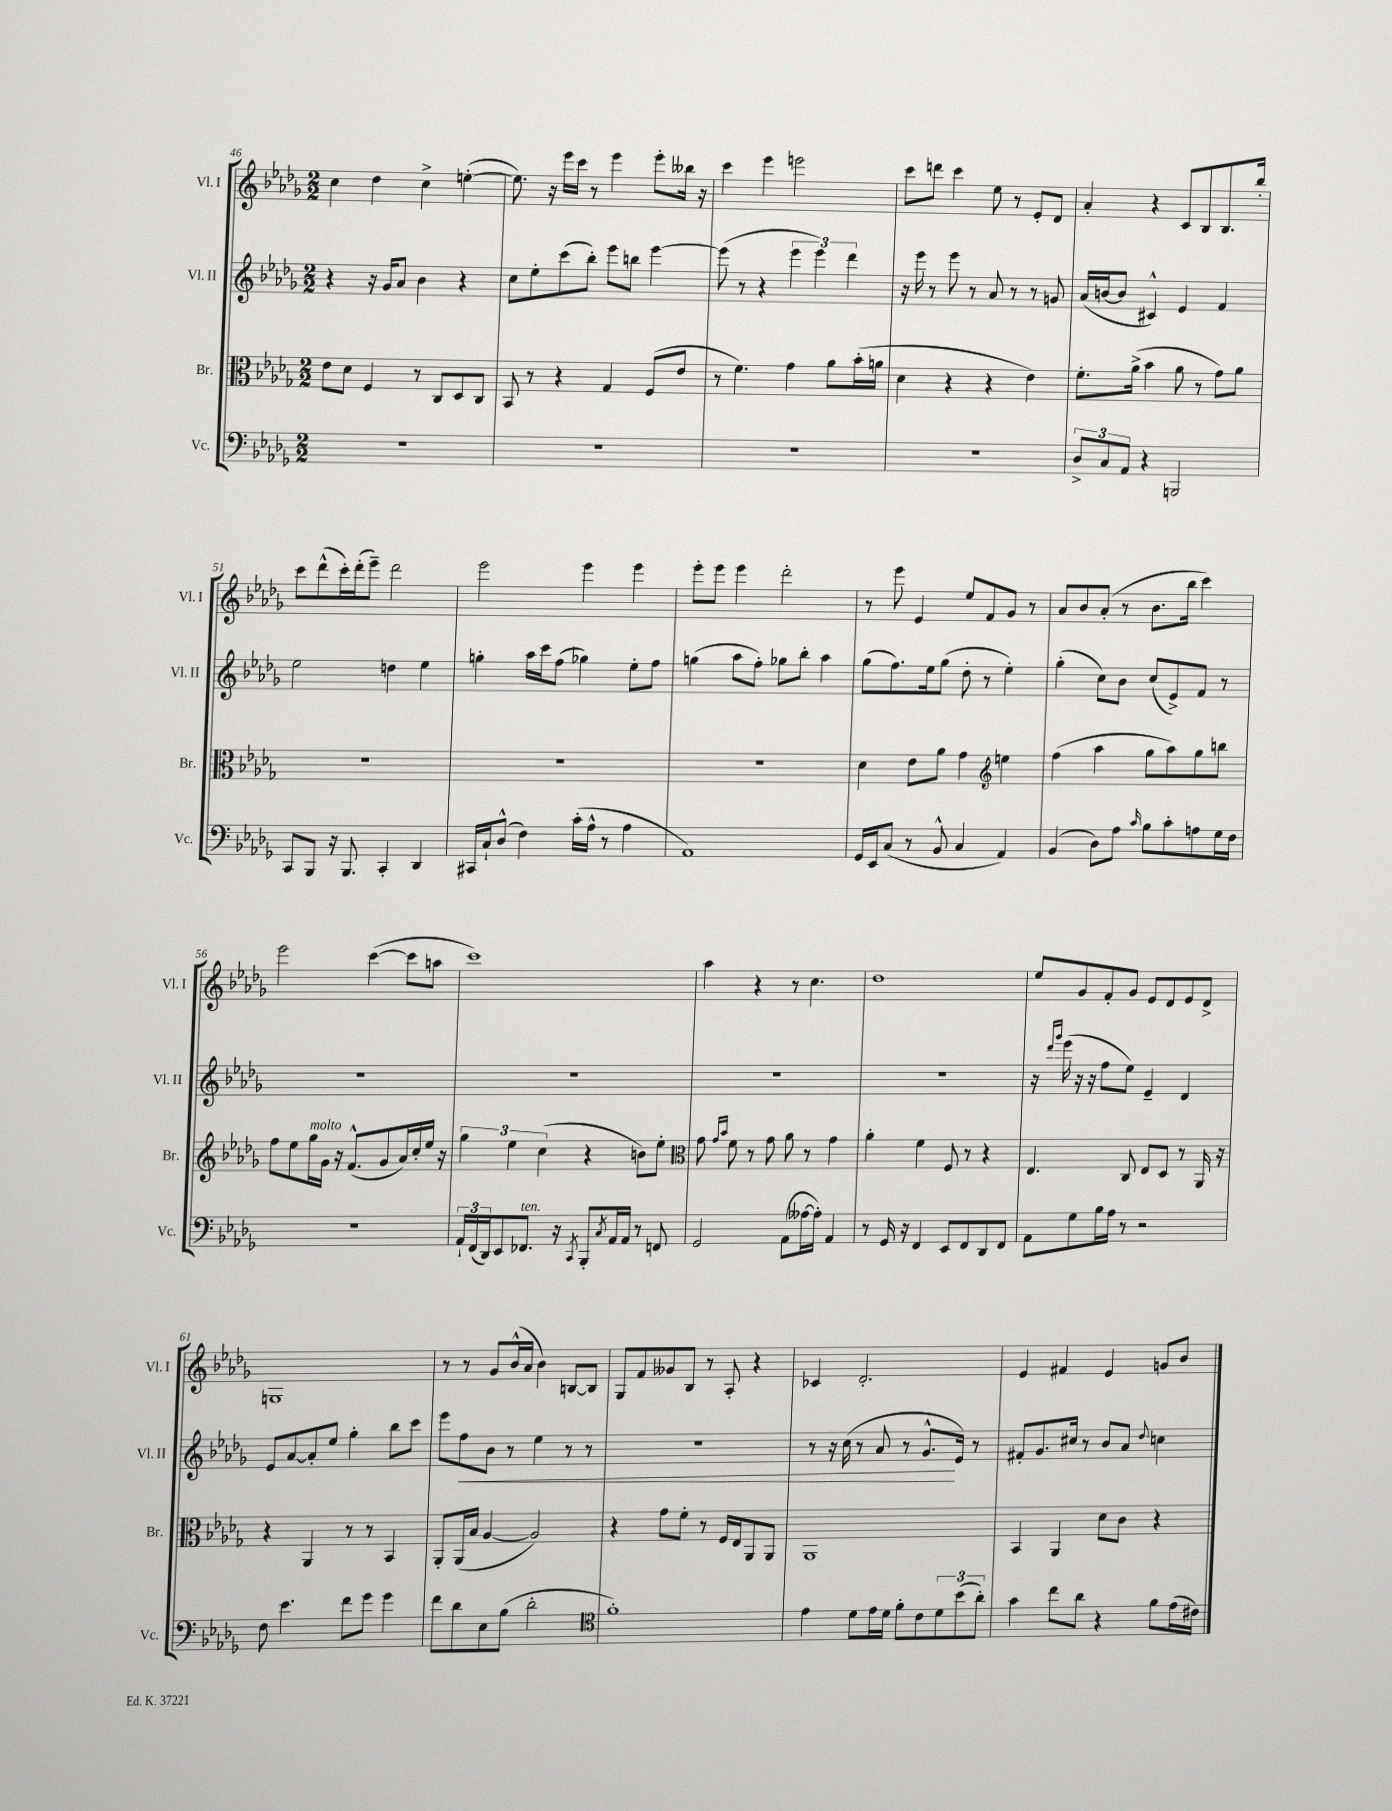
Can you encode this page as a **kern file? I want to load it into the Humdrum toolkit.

**kern	**kern	**kern	**dynam	**kern
*part4	*part3	*part2	*part2	*part1
*staff4	*staff3	*staff2	*staff2	*staff1
*I"Vc.	*I"Br.	*I"Vl. II	*	*I"Vl. I
*I'Vc.	*I'Br.	*I'Vl. II	*	*I'Vl. I
*clefF4	*clefC3	*clefG2	*	*clefG2
*k[b-e-a-d-g-]	*k[b-e-a-d-g-]	*k[b-e-a-d-g-]	*	*k[b-e-a-d-g-]
*M2/2	*M2/2	*M2/2	*	*M2/2
=46	=46	=46	=46	=46
1r	8e-\L	4r	.	4cc\
.	8d-\J	.	.	.
.	4F/	16r	.	4dd-\
.	.	16g-/KL	.	.
.	.	8a-/J	.	.
.	8r	4b-\	.	4cc^\
.	8C/L	.	.	.
.	8D-/	4r	.	([4een'\
.	8C/J	.	.	.
=47	=47	=47	=47	=47
1r	8BB-/	8cc\L	.	8.ee\])
.	8r	8ee-'\	.	.
.	.	.	.	16r
.	4r	(8ccc\	.	16eee-\LL
.	.	.	.	16ccc\JJ
.	.	8bb-'\J)	.	8r
.	4G-/	8eee-\L	.	4eee-\
.	.	8bbn\J	.	.
.	(8F/L	[4eee-\	.	8eee-'\L
.	8e-/J	.	.	16bb--X\Jk
.	.	.	.	16r
=48	=48	=48	=48	=48
1r	8r	(8eee-\]	.	4ccc\
.	4.f\)	8r	.	.
.	.	4r	.	4eee-\
.	4g-\	6eee-\	.	2eeen\
.	.	6eee-\)	.	.
.	8a-\L	.	.	.
.	.	6ddd-\	.	.
.	(16b-'\L	.	.	.
.	16an\JJ	.	.	.
=49	=49	=49	=49	=49
1r	4d-\	16r	.	8ccc\L
.	.	16eee-\	.	.
.	.	8r	.	8dddn\J
.	4r	8eee-\	.	4ccc\
.	.	8r	.	.
.	4r	8a-/	.	8ee-\
.	.	8r	.	8r
.	4e-\)	8r	.	8e-'/L
.	.	8gn/	.	8d-/J
=50	=50	=50	=50	=50
12D-^/L	8.f'\L	(16a-/LL	.	4a-'/
.	.	[16bn/J	.	.
12C/	.	.	.	.
.	.	8b/J]	.	.
12AA-/J	.	.	.	.
.	(16a-^\Jk	.	.	.
4r	4b-\	4c#X^^/)	.	4r
2BBBn/	8a-\	4e-/	.	8c/L
.	8r	.	.	8B-/
.	8g-\L)	4f/	.	8.B-/
.	8a-\J	.	.	.
.	.	.	.	16bb-'/Jk
!!LO:LB:g=z
=51	=51	=51	=51	=51
8CC/L	1r	2ee-\	.	8ccc\L
8BBB-/J	.	.	.	(8ddd-^^\
16r	.	.	.	16ccc'\L)
8.BBB-/	.	.	.	(16ddd-'\J
.	.	.	.	8eee-~\J)
4CC'/	.	4ddn\	.	2ddd-\
4DD-/	.	4ee-\	.	.
=52	=52	=52	=52	=52
16CC#X/LL	1r	4ggn'\	.	2eee-\
16C`/J	.	.	.	.
(8D-^^/J	.	.	.	.
4F\)	.	16aa-\LL	.	.
.	.	16ccc\J	.	.
.	.	(8ff\J	.	.
(16c'\LL	.	4gg-X\)	.	4eee-\
16A-^^\JJ	.	.	.	.
8r	.	.	.	.
4A-\	.	8ee-'\L	.	4eee-\
.	.	8ff\J	.	.
=53	=53	=53	=53	=53
1AA-)	1r	(4ggn\	.	8eee-'\L
.	.	.	.	8eee-\J
.	.	8aa-\L	.	4eee-\
.	.	8ff'\J)	.	.
.	.	8gg-X\L	.	2ddd-'\
.	.	8bb-'\J	.	.
.	.	4aa-\	.	.
=54	=54	=54	=54	=54
16GG-/LL	4d-\	(8gg-\L	.	8r
16EE-/J	.	.	.	.
(8C/J	.	8.ff\)	.	8eee-\
8r	8e-\L	.	.	4e-/
.	.	16ee-\k	.	.
8BB-^^/	8a-\J	(8gg-\J	.	.
4C/	4g-\	8dd-'\	.	8ee-/L
.	.	8r	.	8f/
*	*clefG2	*	*	*
4AA-/)	4een\	4ee-'\)	.	8g-/J
.	.	.	.	8r
=55	=55	=55	=55	=55
(4BB-/	(4ff\	(4gg-'\	.	8a-/L
.	.	.	.	8b-/
8D-\L)	4aa-\	8cc\L)	.	(8a-'/J
8A-\J	.	8b-\J	.	8r
16qqc/	.	.	.	.
8B-\L	8gg-\L	(8cc/L	.	8.b-\L
8c'\	8aa-\)	8e-^/)	.	.
.	.	.	.	16bb-\Jk
8An\	8gg-\	8f/J	.	4ccc\)
16G-\L	8bbn\J	8r	.	.
16F\JJ	.	.	.	.
!!LO:LB:g=z
=56	=56	=56	=56	=56
1r	8ff\L	1r	.	2eee-\
.	8ee-\	.	.	.
!	!LO:TX:a:i:t=molto	!	!	!
.	16gg-\L	.	.	.
.	16g-\JJ	.	.	.
.	16r	.	.	.
.	(8.f^^/L	.	.	.
.	.	.	.	([4ccc\
.	8g-/	.	.	.
.	16a-/L)	.	.	8ccc\L]
.	16cc'/	.	.	.
.	16ee-/JJ	.	.	8aan\J
.	16r	.	.	.
=57	=57	=57	=57	=57
24AA-`/LL	6gg-\	1r	.	1ccc)
(24FF/	.	.	.	.
24DD-/J)	.	.	.	.
8EE-/	.	.	.	.
.	6ee-\	.	.	.
!LO:TX:a:i:t=ten.	!	!	!	!
8.FF-X/J	.	.	.	.
.	(6cc\	.	.	.
16r	.	.	.	.
8qCC/	.	.	.	.
8BBB-'/L	4r	.	.	.
8qC/	.	.	.	.
16AA-/L	.	.	.	.
16AA-/JJ	.	.	.	.
8r	8bn\L)	.	.	.
8FFn/	8ee-'\J	.	.	.
=58	=58	=58	=58	=58
*	*clefC3	*	*	*
2GG-/	8g-\	1r	.	4aa-\
.	16qqg-/LL	.	.	.
.	16qqb-/JJ	.	.	.
.	8f\	.	.	.
.	8r	.	.	4r
.	8g-\	.	.	.
(8AA-\L	8a-\	.	.	8r
[16A--X\L	8r	.	.	4.cc\
16A--'\JJ])	.	.	.	.
4AA-/	4g-\	.	.	.
=59	=59	=59	=59	=59
8r	4a-'\	1r	.	1dd-
16GG-/	.	.	.	.
16r	.	.	.	.
4FF/	4f\	.	.	.
8EE-/L	8F/	.	.	.
8FF/	8r	.	.	.
8DD-/	4r	.	.	.
8FF/J	.	.	.	.
=60	=60	=60	=60	=60
8AA-\L	4.E-/	16r	.	8ee-/L
.	.	16qqddd-/LL	.	.
.	.	16qqggg-/JJ	.	.
.	.	(16eee-\	.	.
8G-\	.	16r	.	8g-/
.	.	16r	.	.
16B-\L	.	8ff\L	.	8f'/
16A-\JJ	.	.	.	.
8r	8C/	8ee-\J)	.	8g-/J
2r	8E-/L	4e-~/	.	8e-/L
.	8D-/J	.	.	8d-/
.	8r	4d-/	.	8e-/
.	16AA-/	.	.	8d-^/J
.	16r	.	.	.
!!LO:LB:g=z
=61	=61	=61	=61	=61
8F\	4r	8e-/L	.	1Gn
4.e-\	.	[8a-/	.	.
.	4AA-/	8a-'/]	.	.
.	.	8ee-/J	.	.
8f\L	8r	4gg-'\	.	.
8g-\J	8r	.	.	.
4g-\	4BB-/	8bb-\L	.	.
.	.	8ccc\J	.	.
=62	=62	=62	=62	=62
8f\L	8AA-'/L	8eee-\L	.	8r
!	!	!	!LO:HP:b	!
8d-\	(16AA-/L	8ff\	<	8r
.	16B-/JJ	.	.	.
8E-\	[4A-/	8b-\J	.	8g-/L
(8B-\J	.	8r	.	(16b-^^/L
.	.	.	.	16a-/JJ
2d-'\	2A-/])	4ee-\	.	4b-\)
.	.	8r	.	[8Bn/L
.	.	8r	.	8B/J]
=63	=63	=63	=63	=63
*clefC4	*	*	*	*
1f')	4r	1r	.	8G-/L
.	.	.	.	8f/
.	8g-\L	.	.	8g--X/
.	8f'\J	.	.	8B-/J
.	8r	.	.	8r
.	16F/LL	.	.	8A-'/
.	16E-/J	.	.	.
.	8AA-/	.	.	4r
.	8AA-/J	.	.	.
=64	=64	=64	=64	=64
4e-\	1AA-	8r	.	4c-X/
.	.	16r	.	.
.	.	(16cc\	.	.
8d-\L	.	8r	.	2.d-'/
16e-\L	.	8a-/	.	.
16d-\JJ	.	.	.	.
8f'\L	.	8r	.	.
8c\	.	8.g-^^/L	.	.
12d-\	.	.	.	.
.	.	16e-/Jk)	[	.
(12b-\	.	.	.	.
.	.	8r	.	.
12a-'\J)	.	.	.	.
=65	=65	=65	=65	=65
4g-\	4BB-/	8f#X'/L	.	4e-/
.	.	8.g-/	.	.
8cc\L	4AA-/	.	.	4f#X/
.	.	16cc#X/Jk	.	.
8a-\J	.	8r	.	.
4r	8d-\L	8b-/L	.	4e-/
.	8c\J	8a-/J	.	.
.	.	8qqdd-/	.	.
8f\L	4r	4ccn\	.	8gn/L
(16e-\L	.	.	.	8b-/J
16c#X\JJ)	.	.	.	.
==	==	==	==	==
*-	*-	*-	*-	*-
